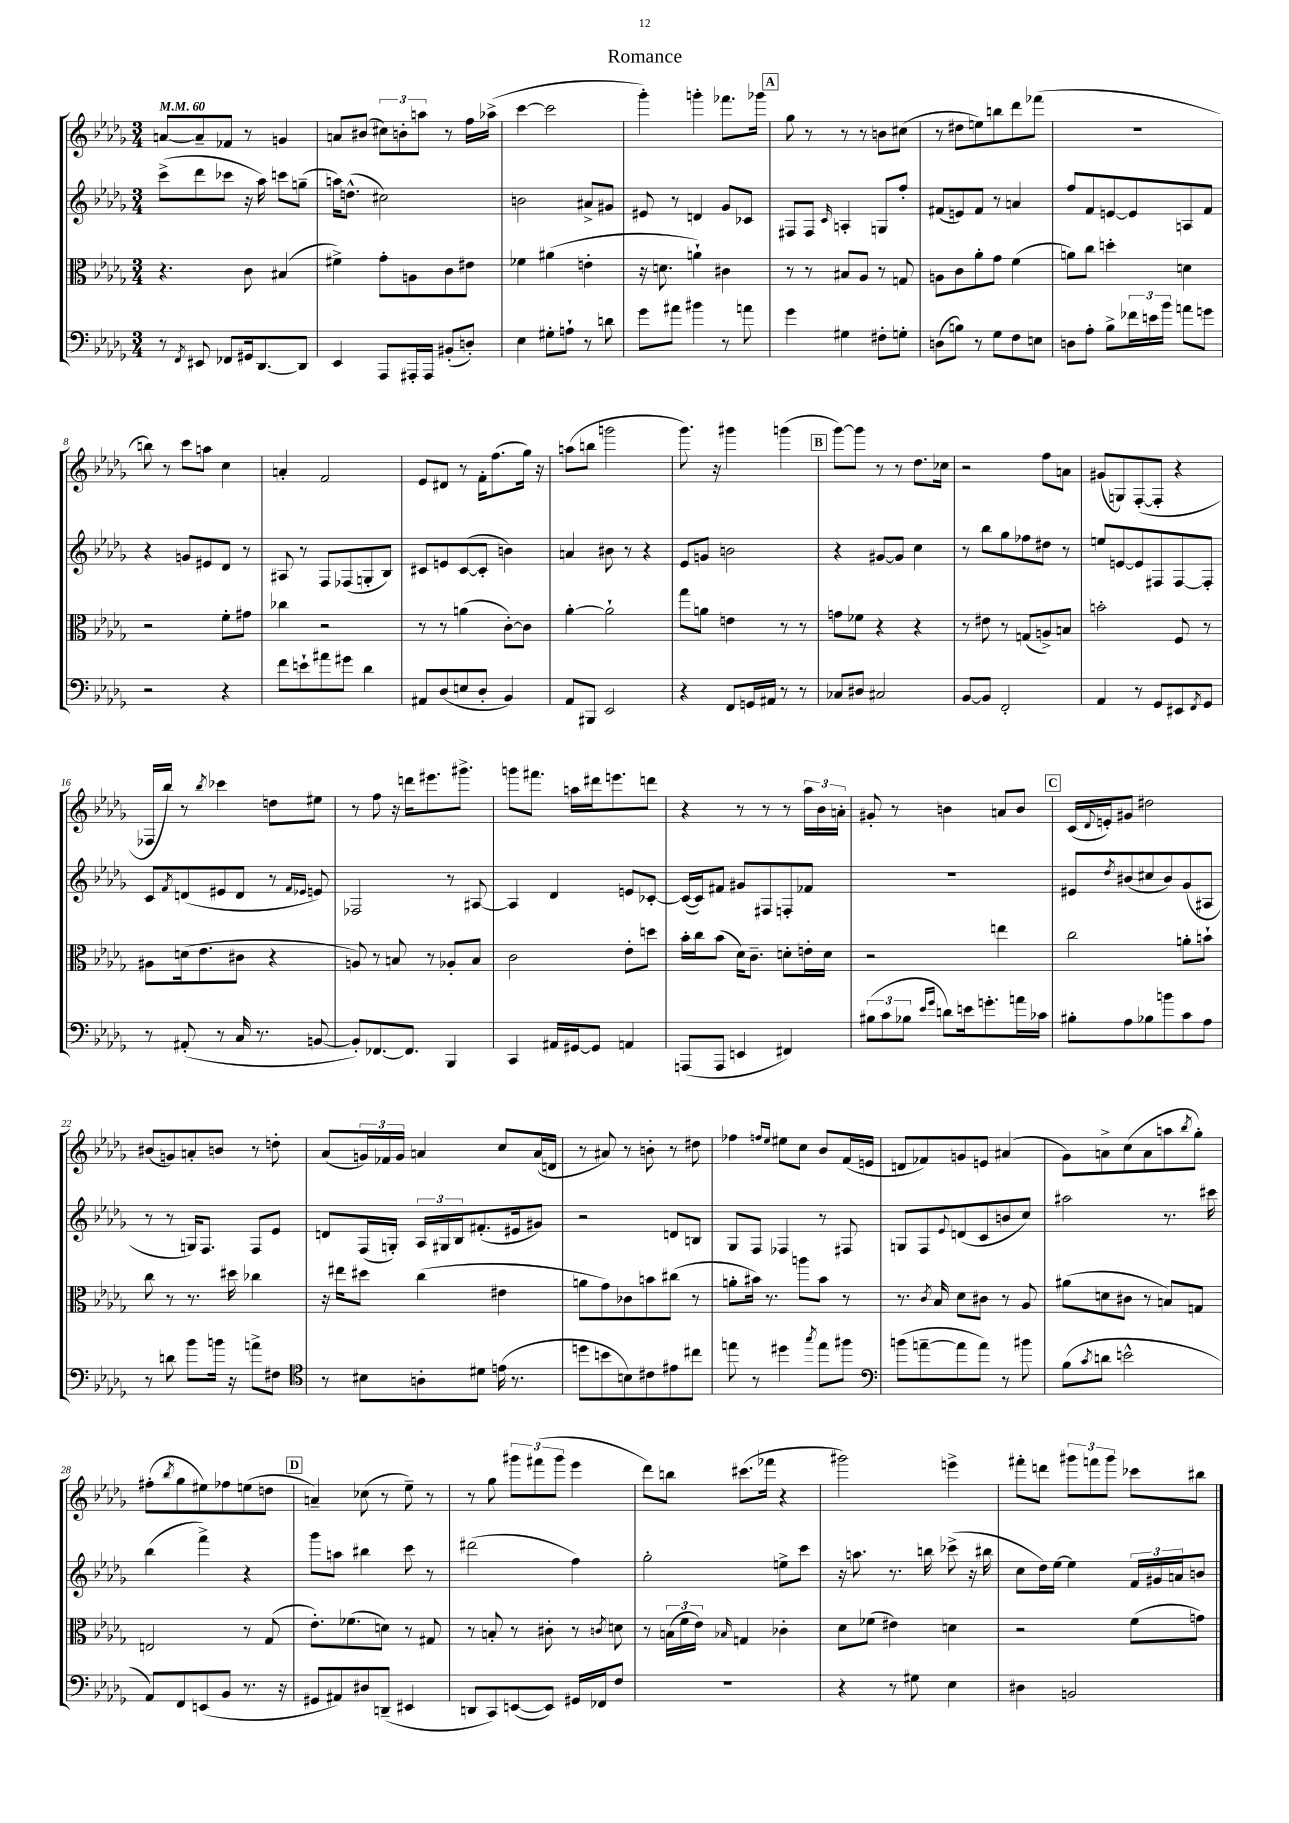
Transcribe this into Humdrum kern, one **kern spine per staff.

**kern	**kern	**kern	**kern
*staff4	*staff3	*staff2	*staff1
*clefF4	*clefC3	*clefG2	*clefG2
*k[b-e-a-d-g-]	*k[b-e-a-d-g-]	*k[b-e-a-d-g-]	*k[b-e-a-d-g-]
*M3/4	*M3/4	*M3/4	*M3/4
*MM60	*MM60	*MM60	*MM60
8r	4.r	(8ccc^	[8a
8qFF	.	.	.
8EE#	.	8ddd-	8a~]
8FF-	.	8ccc-	8f-
16GG#	8c	16r	8r
[8.DD-	.	16aa-)	.
.	(4B#	8ccc	4g
8DD-]	.	(8gg~	.
=	=	=	=
4EE-	4f#^)	16aa)	8a
.	.	(8.dd^^	.
.	.	.	(8b#
8AAA-	8g-'	2cc#)	12cc#)
.	.	.	12b'
16AAA#'	8A	.	.
.	.	.	12aa
16AAA#	.	.	.
(8BB#'	8c	.	8r
8D')	8e#	.	16ff
.	.	.	(16aa-^
=	=	=	=
4E-	4f-	2b	[4ccc
8G#'	(4a#	.	2ccc]
8A`	.	.	.
8r	4e'	8a#^	.
8d	.	8g#	.
=	=	=	=
8g-	16r	8e#	4ggg-')
.	8.d	.	.
8a#	.	8r	.
4b#	4a`)	4d	4ggg'
8r	4c#	8g-	8.fff-
8a	.	8c-	.
.	.	.	16ggg-
=	=	=	=
4g-	8r	8F#	8gg-
.	8r	8F#	8r
.	.	16qqc	.
4G#	8B#	4A'	8r
.	8A-	.	8r
8F#'	8r	8G	8b
8G'	8G	8ff'	(8cc#
=	=	=	=
(8D	8A	(8f#	8r
8B)	8c	8e)	8dd#
8r	8a-'	8f#	8ee)
8G-	8g-	8r	8bb
8F	(4f	4a	8ddd-
8E	.	.	(8fff-
=	=	=	=
8D	8a)	8ff	2.r
8A-'	8cc	8f	.
8B-^	4dd'	[8e	.
24f-	.	8e]	.
24e	.	.	.
24b-	.	.	.
8a	4d	8A	.
8g	.	8f	.
=	=	=	=
2r	2r	4r	8bb)
.	.	.	8r
.	.	8g	8ccc
.	.	8e#	8aa
4r	8f'	8d-	4cc
.	8g#	8r	.
=	=	=	=
8f	4cc-	8A#	4a'
8e`	.	8r	.
8a#	2r	8F	2f
8g#	.	(8F-	.
4d-	.	8G'	.
.	.	8B-)	.
=	=	=	=
8AA#	8r	8c#	8e-
(8D-	8r	8e	8d#
8E	(4a	([8c#	8r
8D-'	.	8c#']	16f'
.	.	.	(8.ff
4BB-)	[8c')	4b)	.
.	8c]	.	16gg-)
.	.	.	16r
=	=	=	=
8AA-	[4a-'	4a	(8aa
8BBB#	.	.	8bb
2EE-	2a-`]	8b#	2ggg
.	.	8r	.
.	.	4r	.
=	=	=	=
4r	8gg-	8e-	8.ggg-)
.	8a	8g	.
.	.	.	16r
8FF	4e	2b	4ggg#
16GG	.	.	.
16AA#	.	.	.
8r	8r	.	(4ggg
8r	8r	.	.
=	=	=	=
8C-	8g	4r	[8ggg-)
8D#	8f-	.	8ggg-]
2C#	4r	[8g#	8r
.	.	8g#]	8r
.	4r	4cc	8.dd-
.	.	.	16cc-
=	=	=	=
[8BB-	8r	8r	2r
8BB-]	8e#	8bb-	.
2FF'	8r	8gg-	.
.	(8G	8ff-	.
.	8A^)	8dd#	8ff
.	8B	8r	8a
=	=	=	=
4AA-	2b'	8ee	(8g#
.	.	[8e	8G)
8r	.	8e]	([8F'
8GG-	.	8F#	8F']
8EE#	8F	[8F#	4r
8qFF	.	.	.
8GG-	8r	8F#']	.
=	=	=	=
8r	8A#	8c	16F-
.	.	.	16bb-)
.	.	8qf	.
(8AA#'	(16d	(8d	8r
.	8.e-	.	.
.	.	.	8qbb-
8r	.	8e#	4ccc-
16C	8c#	8d	.
8.r	.	.	.
.	4r	8r	8dd
.	.	16qqf	.
.	.	16qqe-	.
[8BB	.	8e)	8ee#
=	=	=	=
8BB'])	8A)	2F-	8r
[8.FF-	8r	.	8ff
.	8B	.	16r
8.FF-]	.	.	16ddd
.	8r	.	8.eee#
4BBB-	8A-'	8r	.
.	.	.	8.ggg#^
.	8B	[8A#	.
=	=	=	=
4CC	2c	4A#]	8ggg
.	.	.	8.fff#
16AA#	.	4d-	.
[16GG#	.	.	16aa
8GG#]	.	.	16ddd#
.	.	.	8.eee
4AA	8e-'	8e	.
.	8dd	[8c-'	8ddd
=	=	=	=
(8AAA	16b-'	(16c-_	4r
.	16cc	16c-])	.
8AAA	(8b-	8f#	.
4EE	16d-)	8g#	8r
.	8.c~	.	.
.	.	8F#	8r
4FF#)	8d'	8F'	8r
.	16e'	8f-	24aa-
.	.	.	24b-
.	16d	.	.
.	.	.	24a'
=	=	=	=
(12B#	2r	2.r	8g#'
12c	.	.	.
.	.	.	8r
12B-	.	.	.
16qqe-	.	.	.
16qqg-	.	.	.
8d)	.	.	4b
16e	.	.	.
8.g'	.	.	.
.	4ee	.	8a
16a	.	.	8b
16c-	.	.	.
=	=	=	=
8B#'	2cc	8e#	(16c
.	.	.	8qqd-
.	.	.	16e')
.	.	8qdd-	.
8A-	.	(8b#	8g#
8B-	.	8cc#	2dd#
8b	.	8b#)	.
8c	8a'	(8g-	.
8A-	8b`	8A#	.
=	=	=	=
8r	8cc	8r	(8b#
8d	8r	8r	8g)
8b-	8.r	16G)	8a'
.	.	8.F	.
16b	.	.	8b
16r	16dd#	.	.
8a^	4cc-	8F	8r
8F#	.	8e-	8dd'
=	=	=	=
*clefC4	*	*	*
8r	16r	8d	(8a-
.	16ee#	.	.
8B#	8dd#	(16F	24g)
.	.	.	24f-
.	.	16G')	.
.	.	.	24g
8A'	(4cc	24A-	4a
.	.	24G#	.
.	.	24B-	.
8d#	.	(8.f#'	.
(16e	4e#	.	8cc
8.r	.	16e#	.
.	.	8g#)	(16a
.	.	.	16d
=	=	=	=
8dd	8a	2r	8r
8b	8g-)	.	8a#)
8B)	8c-	.	8r
8c#	8b	.	8b'
8e#	(8cc#	8d	8r
8cc#	8r	8B	8dd#
=	=	=	=
8ee	8a'	8G-	4ff-
8r	16b#)	8F	.
.	8.r	.	.
.	.	.	16qqff
.	.	.	16qqee-
4dd#	.	4F-	8ee#
.	8aa	.	8cc
8qgg-	.	.	.
8ee	8b#	8r	8b-
8ff#	8r	8F#	(16f
.	.	.	16e
=	=	=	=
*clefF4	*	*	*
(8b	8.r	8G	8d
[8a~	.	8F	8f-)
.	8qc	.	.
.	16B-	.	.
.	.	8qqe-	.
8a]	8d-	(8d	8g
8a)	8c#	8c	8e
8r	8r	8b	(4a#
8b#	8A-	8cc)	.
=	=	=	=
(8B-	(8a#	2aa#	8g-)
8qc	.	.	.
8d	8d	.	8a^
2e^^	8c#	.	(8cc
.	8r	.	8a
.	8B)	8.r	8aa
.	.	.	8qbb-
.	8G	.	8gg-')
.	.	16ccc#	.
=	=	=	=
8AA-)	2E	(4bb-	(8ff#'
.	.	.	8qbb-
8FF	.	.	8gg-
(8EE	.	4fff^)	8ee#)
8BB-	.	.	8ff-
8.r	8r	4r	(8ee
.	(8G-	.	8dd
16r	.	.	.
=	=	=	=
8GG#	8.e-')	8ggg-	4a~)
8AA#)	.	8aa	.
.	(8.f-	.	.
8D#	.	4bb#	(8cc-
(8DD~	8d)	.	8r
4EE#	8r	8ccc	8ee-~)
.	8G#	8r	8r
=	=	=	=
8DD	8r	(2ddd#	8r
8CC)	8B'	.	8gg-
([8EE	8r	.	12ggg#
.	.	.	(12fff#
8EE])	8c#'	.	.
.	.	.	12ggg#
16GG#	8r	4ff)	4eee-
16FF-	.	.	.
.	8qc	.	.
8F	8d	.	.
=	=	=	=
2.r	8r	2gg-'	8ddd-)
.	(24B	.	8bb
.	24f	.	.
.	24e-)	.	.
.	16qqB-	.	.
.	4G	.	(8.ccc#
.	.	.	16fff-
.	4c-'	8ee^	4r
.	.	8ccc	.
=	=	=	=
4r	8d-	16r	2ggg#)
.	.	8.aa	.
.	(8f-	.	.
8r	4e#)	8.r	.
8G#	.	.	.
.	.	16bb	.
4E-	4d	(8ccc-^	4eee^
.	.	16r	.
.	.	16bb#	.
=	=	=	=
4D#	2r	8cc	8fff#'
.	.	16dd-)	8ddd
.	.	[16ee-	.
2BB	.	4ee-]	12ggg#
.	.	.	12fff
.	.	.	12ggg#
.	(8f	24f	8ccc-
.	.	24g#	.
.	.	24a	.
.	8g)	8b	8bb#
==	==	==	==
*-	*-	*-	*-
